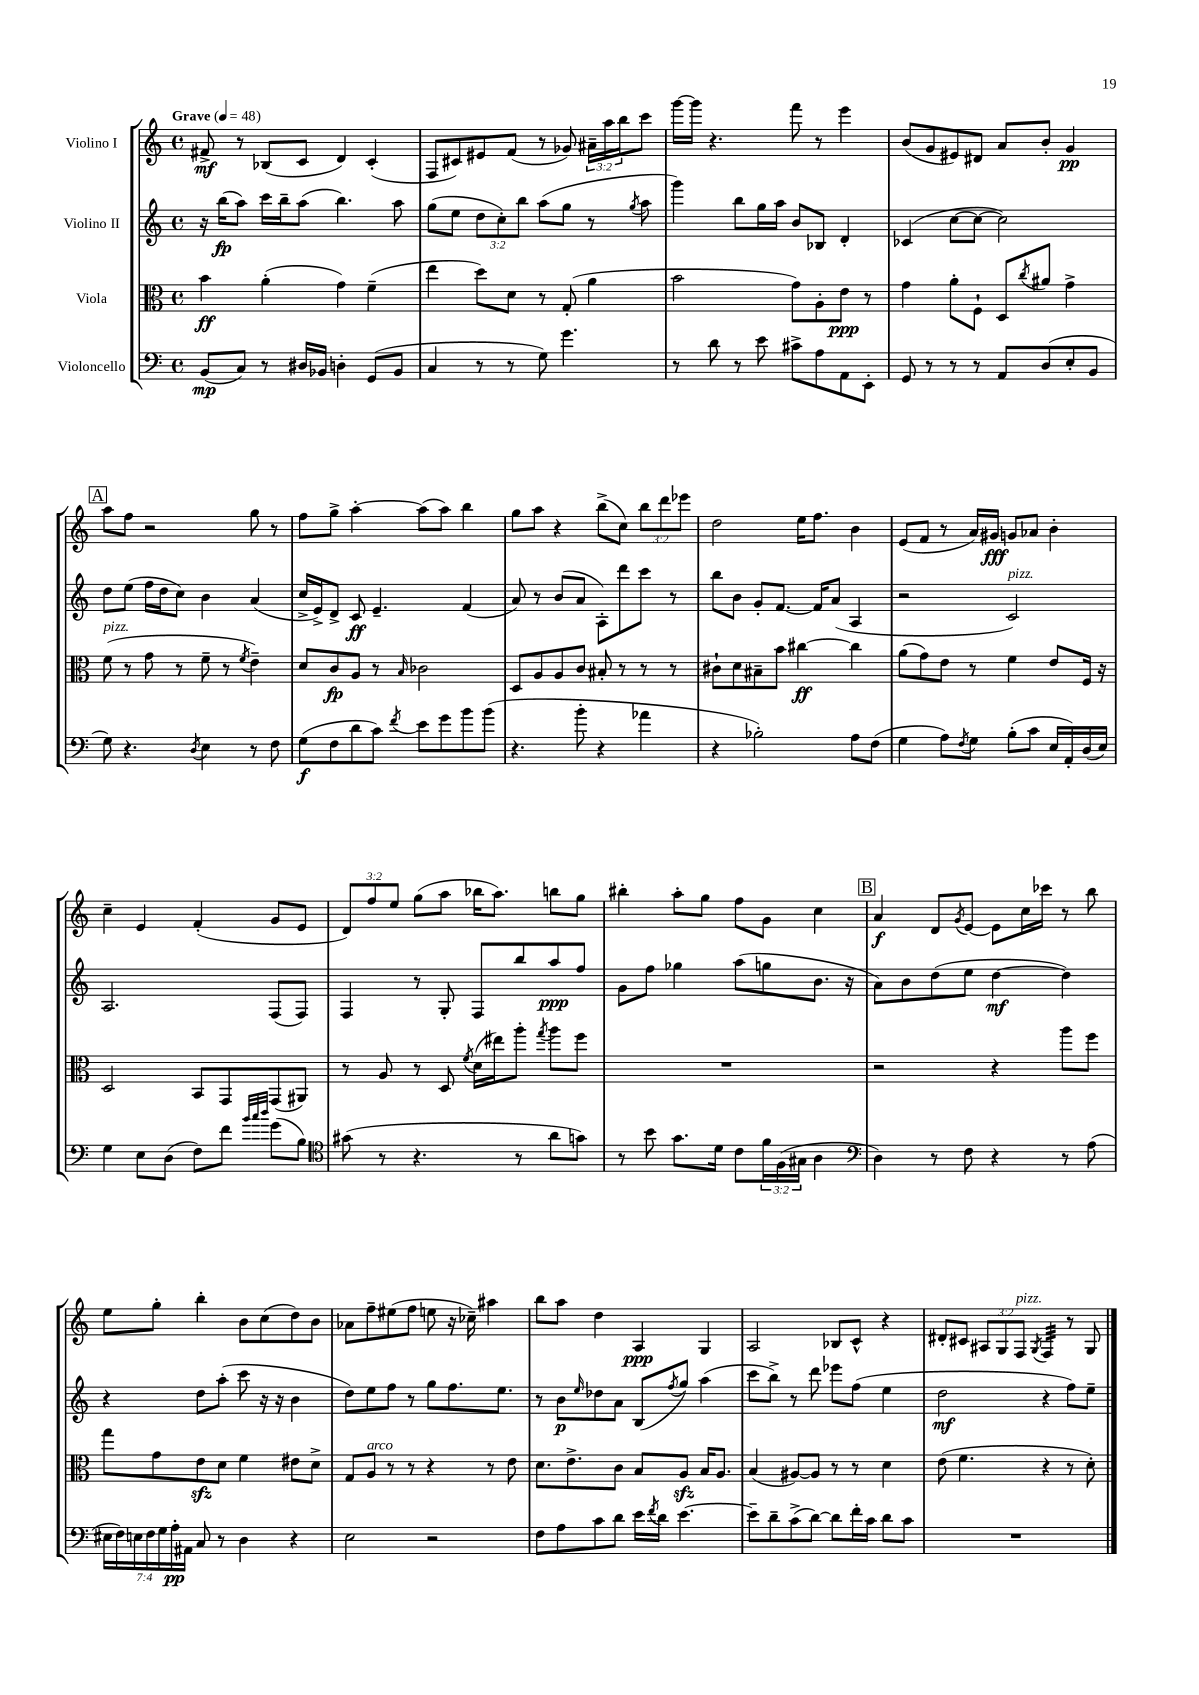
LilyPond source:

<<
\new StaffGroup <<
\new Staff = "s0" \with { instrumentName = "Violino I" } {
    \clef treble \key c \major \defaultTimeSignature \time 4/4 \override Staff.TupletNumber.text = #tuplet-number::calc-fraction-text \tempo "Grave" 4 = 48
    fis'8->\mf r8 bes8( c'8 d'4) c'4-.( |
    f8 cis'8) eis'8 f'8( r8 ges'8) \tuplet 3/2 { ais'16-- a''16 b''16 } c'''8 |
    g'''16~ g'''16 r4. f'''8 r8 e'''4 |
    b'8( g'8 eis'8) dis'8 a'8 b'8-. g'4\pp |
    \mark \markup { \box "A" } a''8 f''8 r2 g''8 r8 |
    f''8 g''8-> a''4~-. a''8( a''8) b''4 |
    g''8 a''8 r4 b''8->( c''8) \tuplet 3/2 { b''8 d'''8 ees'''8 } |
    d''2 e''16 f''8. b'4 |
    e'8( f'8 r8 a'16) gis'16\fff g'8 aes'8 b'4-. |
    c''4-- e'4 f'4-.( g'8 e'8 |
    \tuplet 3/2 { d'8) f''8 e''8 } g''8( a''8 bes''16 a''8.) b''8 g''8 |
    bis''4-. a''8-. g''8 f''8 g'8 c''4 |
    \mark \markup { \box "B" } a'4\f d'8 \acciaccatura { g'8 } e'8~ e'8 c''16 ces'''16 r8 b''8 |
    e''8 g''8-. b''4-. b'8 c''8( d''8) b'8 |
    aes'8 f''8-- eis''8( f''8 e''8 r16 ces''16--) ais''4 |
    b''8 a''8 d''4 a4\ppp g4 |
    a2 bes8 c'8-^ r4 |
    dis'8-. cis'8 \tuplet 3/2 { ais8 g8 f8^\markup { \italic "pizz." } } \acciaccatura { g8 } f4:32 r8 g8 \bar "|." |
}
\new Staff = "s1" \with { instrumentName = "Violino II" } {
    \clef treble \key c \major \defaultTimeSignature \time 4/4 \override Staff.TupletNumber.text = #tuplet-number::calc-fraction-text
    r16 b''16\fp( a''8) c'''16 b''16-- a''8( b''4.) a''8 |
    g''8( e''8 \tuplet 3/2 { d''8 c''8-.) b''8 } a''8( g''8 r8 \acciaccatura { g''8 } a''8 |
    g'''4) b''8 g''16 a''16 b'8 bes8 d'4-. |
    ces'4( c''8~ c''8~ c''2) |
    \mark \markup { \box "A" } d''8 e''8( f''16 d''16 c''8) b'4 a'4( |
    c''16-> e'16->) d'8-> c'8\ff e'4.-- f'4( |
    a'8) r8 b'8( a'8 a8-.) d'''8 c'''8 r8 |
    b''8 b'8 g'8-. f'8.~ f'16 a'8( a4 |
    r2 c'2^\markup { \italic "pizz." }) |
    a2. f8( f8) |
    f4 r8 g8-. f8 b''8 a''8\ppp f''8 |
    g'8 f''8 ges''4 a''8( g''8 b'8. r16 |
    \mark \markup { \box "B" } a'8) b'8 d''8( e''8 d''4~\mf d''4) |
    r4 d''8 a''8-.( c'''8 r16 r16 b'4 |
    d''8) e''8 f''8 r8 g''8 f''8. e''8. |
    r8 b'8\p \grace { e''16 } des''8 a'8 b8( \acciaccatura { f''8 } g''8) a''4( |
    c'''8 b''8->) r8 d'''8 ees'''8 f''8( e''4 |
    d''2\mf r4 f''8) e''8-- \bar "|." |
}
\new Staff = "s2" \with { instrumentName = "Viola" } {
    \clef alto \key c \major \defaultTimeSignature \time 4/4
    b'4\ff a'4-.( g'4) f'4--( |
    e''4 d''8) d'8 r8 g8-.( a'4 |
    b'2 g'8) a8-. e'8\ppp r8 |
    g'4 a'8-. f8-! d8 \acciaccatura { c''8 } ais'8 g'4-> |
    \mark \markup { \box "A" } f'8^\markup { \italic "pizz." }( r8 g'8 r8 f'8-- r8 \acciaccatura { f'8 } e'4--) |
    d'8 c'8\fp a8 r8 \grace { b16 } ces'2 |
    d8 a8 a8 c'8 bis8-. r8 r8 r8 |
    cis'8-! d'8 bis8-- b'8 cis''4~\ff cis''4 |
    a'8( g'8) e'8 r8 f'4 e'8 f16 r16 |
    d2 b,8 g,8 g,8( ais,8) |
    r8 a8 r8 d8 \acciaccatura { f'8 } d'16( eis''16) a''8-. \acciaccatura { g''8 } a''8 f''8 |
    R1 |
    \mark \markup { \box "B" } r2 r4 a''8 f''8 |
    g''8 g'8 e'8\sfz d'8 f'4 eis'8 d'8-> |
    g8 a8^\markup { \italic "arco" } r8 r8 r4 r8 e'8 |
    d'8. e'8.-> c'8 b8 a8\sfz b16 a8. |
    b4( ais8~) ais8 r8 r8 d'4 |
    e'8( f'4. r4 r8 d'8-.) \bar "|." |
}
\new Staff = "s3" \with { instrumentName = "Violoncello" } {
    \clef bass \key c \major \defaultTimeSignature \time 4/4 \override Staff.TupletNumber.text = #tuplet-number::calc-fraction-text
    b,8\mp( c8) r8 dis16 bes,16 d4-. g,8( bes,8 |
    c4 r8 r8 g8) g'4. |
    r8 d'8 r8 e'8 cis'8-> a8 a,8 e,8-. |
    g,8 r8 r8 r8 a,8 d8( e8-. b,8 |
    \mark \markup { \box "A" } g8) r4. \acciaccatura { d8 } e4 r8 f8 |
    g8\f( f8 d'8 c'8) \acciaccatura { f'8 } e'8 g'8 b'8 b'8( |
    r4. b'8-. r4 aes'4 |
    r4 bes2-.) a8 f8( |
    g4 a8) \acciaccatura { f8 } g8 b8-.( c'8 e16 a,16-.) d16( e16) |
    g4 e8 d8( f8) f'8 \grace { b'32 c''32 d''32 } g'8( b8) |
    \clef tenor gis'8( r8 r4. r8 a'8 g'8) |
    r8 b'8 g'8. d'16 c'8 \tuplet 3/2 { f'16 f16( gis16 } a4 |
    \mark \markup { \box "B" } \clef bass d4) r8 f8 r4 r8 a8( |
    \tuplet 7/4 { eis16 f16) e16 f16 g16 a16-.\pp ais,16 } c8 r8 d4 r4 |
    e2 r2 |
    f8 a8 c'8 d'8 e'16 \acciaccatura { f'8 } d'16 e'4.~ |
    e'8-- d'8-- c'8->( d'8~) d'8 f'16-. c'16 d'8 c'8 |
    R1 \bar "|." |
}
>>
>>
\layout { \context { \Score \remove "Bar_number_engraver" } }
